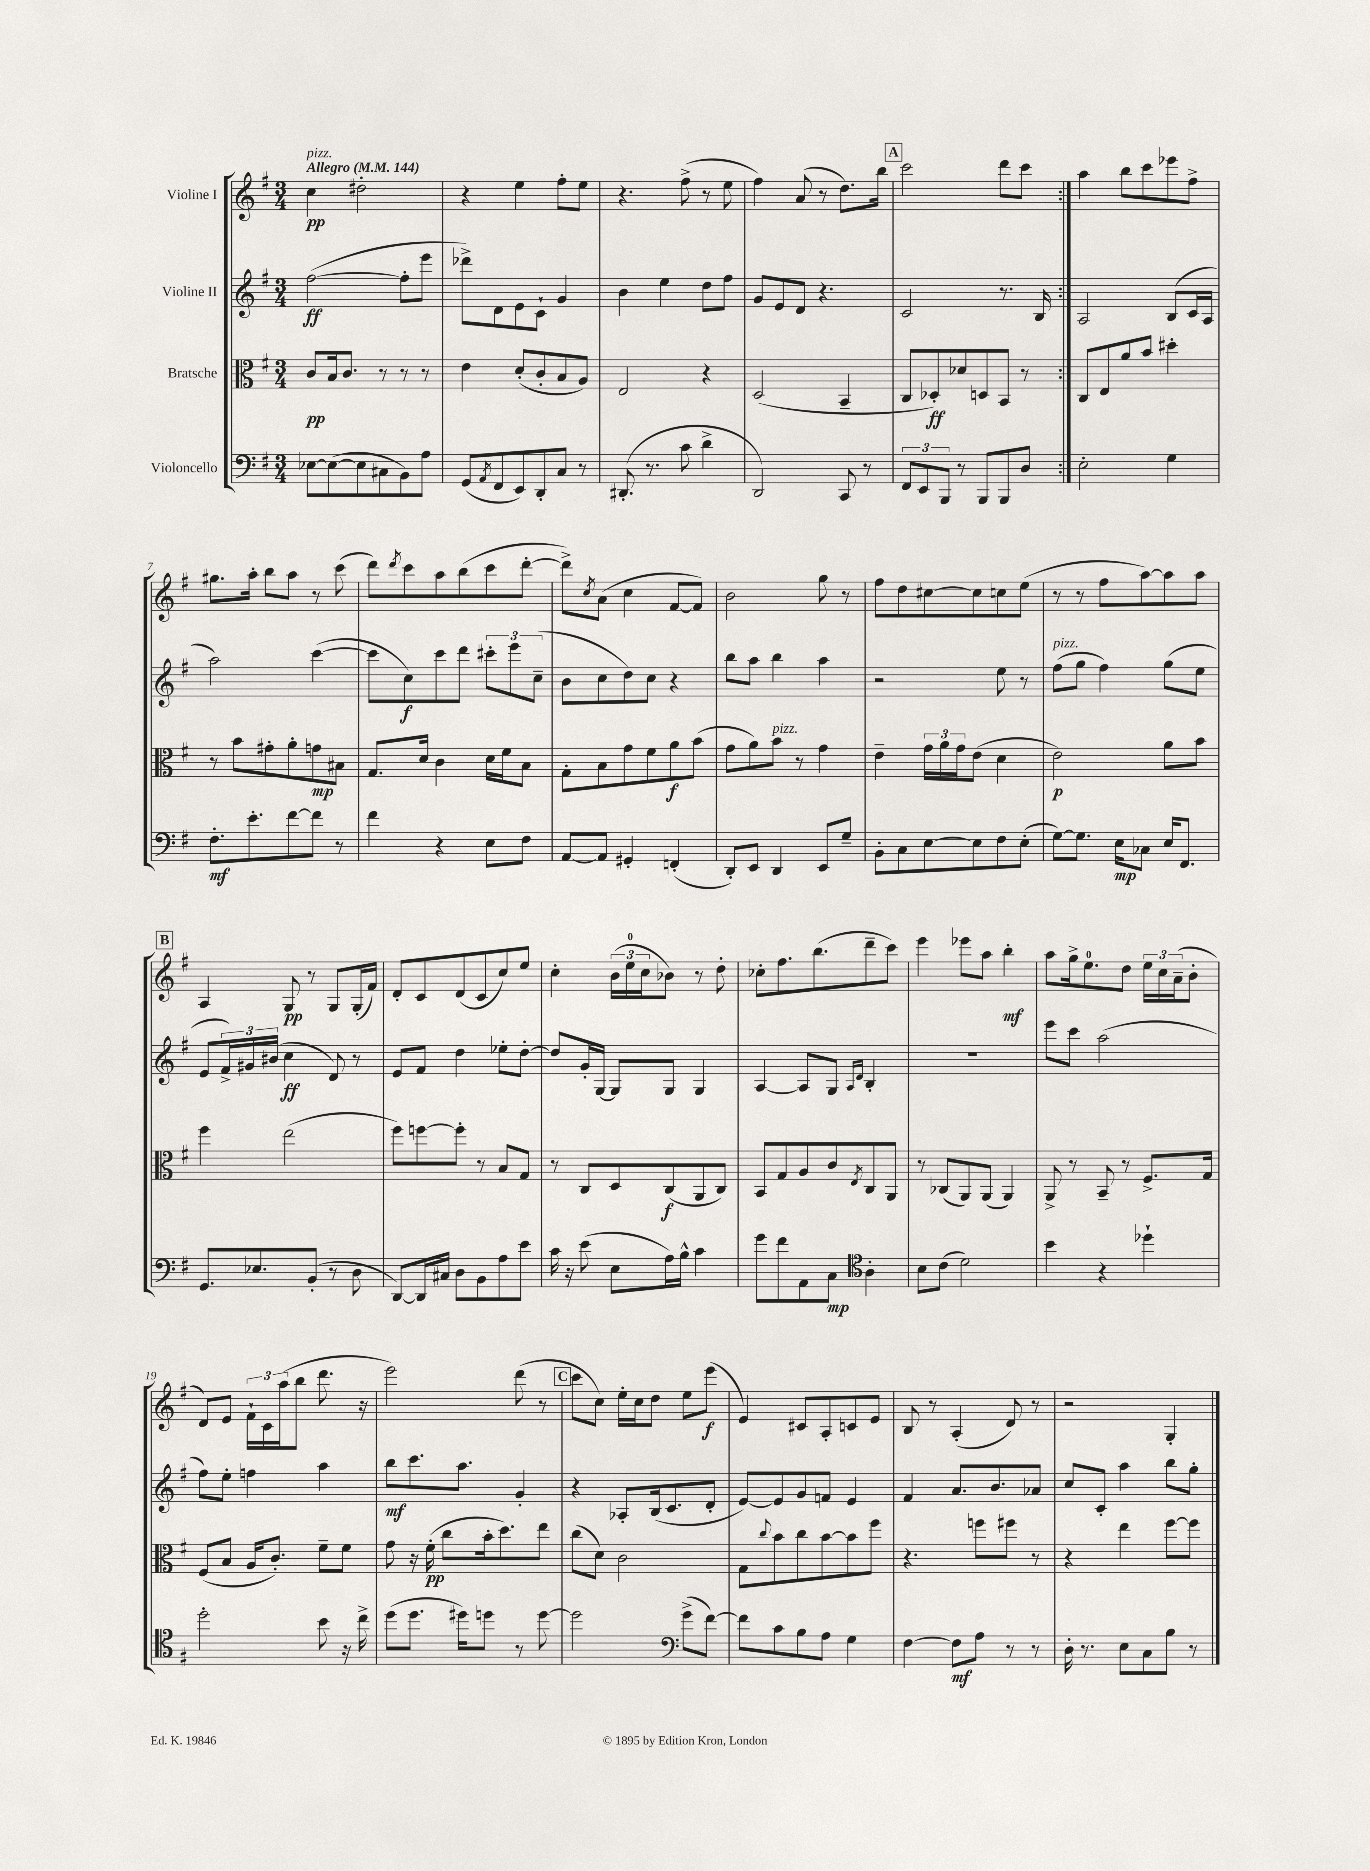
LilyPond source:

<<
\new StaffGroup <<
\new Staff = "s0" \with { instrumentName = "Violine I" } {
    \clef treble \key g \major \numericTimeSignature \time 3/4 \tempo "Allegro" 4 = 144
    \repeat volta 2 { c''4\pp^\markup { \italic "pizz." } dis''2-. |
    r4 e''4 fis''8-. e''8 |
    r4. fis''8->( r8 e''8 |
    fis''4) a'8( r8 d''8.) b''16 |
    \mark \markup { \box "A" } c'''2 d'''8 c'''8 | }
    a''4 b''8 c'''8 ees'''8 fis''8-> |
    gis''8. a''16-. b''8 a''8 r8 c'''8( |
    d'''8) \acciaccatura { d'''8 } c'''8 a''8 b''8( c'''8 d'''8~-. |
    d'''8->) \acciaccatura { c''8 } a'8( c''4 fis'8~ fis'8) |
    b'2 g''8 r8 |
    fis''8 d''8 cis''8~ cis''8 c''8 e''8( |
    r8 r8 fis''8 a''8~) a''8 a''8 |
    \mark \markup { \box "B" } a4 g8\pp r8 g8 g16-.( fis'16) |
    d'8-. c'8 d'8( c'8 c''8) e''8 |
    c''4-. \tuplet 3/2 { b'16( e''16-0 c''16 } bes'8) r8 d''8-. |
    ces''8-. fis''8. b''8.( d'''8-- c'''8) |
    e'''4 ees'''8 a''8 b''4-.\mf |
    a''8 g''16-> e''8.-0 d''8 \tuplet 3/2 { e''16 c''16 a'16--( } b'8-. |
    d'8) e'8 \tuplet 3/2 { fis'16-! c'16 a''16( } b''8 d'''8. r16 |
    e'''2) d'''8( r8 |
    \mark \markup { \box "C" } c'''8 c''8) e''16-. c''16 d''8 e''8 e'''8\f( |
    e'4) cis'8 a8-. c'8 e'8 |
    b8 r8 a4-.( d'8) r8 |
    r2 g4-. \bar "|." |
}
\new Staff = "s1" \with { instrumentName = "Violine II" } {
    \clef treble \key g \major \numericTimeSignature \time 3/4
    \repeat volta 2 { fis''2~\ff( fis''8-. e'''8 |
    des'''8->) d'8 e'8 c'8-! g'4 |
    b'4 e''4 d''8 fis''8 |
    g'8 e'8 d'8 r4. |
    \mark \markup { \box "A" } c'2 r8. b16 | }
    a2 b8( c'16 a16 |
    a''2) c'''4~( |
    c'''8 c''8\f) c'''8 d'''8 \tuplet 3/2 { cis'''8-. e'''8 c''8--( } |
    b'8 c''8 d''8) c''8 r4 |
    b''8 a''8 b''4 a''4 |
    r2 e''8 r8 |
    fis''8^\markup { \italic "pizz." }( g''8 fis''4) g''8( e''8 |
    \mark \markup { \box "B" } e'8 \tuplet 3/2 { fis'16->) gis'16 bis'16( } c''4\ff d'8) r8 |
    e'8 fis'8 d''4 ees''8-. d''8~-. |
    d''8 g'16-. g16~ g8 g8 g4 |
    a4~ a8 g8 \grace { a16 d'16 } b4-. |
    R2. |
    e'''8 c'''8 a''2( |
    fis''8) e''8-. f''4 a''4 |
    b''8\mf c'''8. a''8. g'4-. |
    \mark \markup { \box "C" } r4 aes8-. b16( c'8. d'8-. |
    e'8~) e'8 g'8 f'8 e'4 |
    fis'4 a'8. b'8. aes'8 |
    c''8 c'8-. a''4 b''8 g''8-. \bar "|." |
}
\new Staff = "s2" \with { instrumentName = "Bratsche" } {
    \clef alto \key g \major \numericTimeSignature \time 3/4
    \repeat volta 2 { c'8\pp b16 c'8. r8 r8 r8 |
    e'4 d'8-.( c'8-. b8 a8) |
    e2 r4 |
    d2( b,4-- |
    \mark \markup { \box "A" } c8 des8-.\ff) des'8 d8 b,8 r8 | }
    c8 e8 a'8 b'8 dis''4-. |
    r8 b'8 gis'8-. a'8-. g'8\mp bis8 |
    g8. d'16 c'4 d'16 fis'16 b8 |
    g8-. b8 g'8 fis'8 a'8\f b'8( |
    g'8 a'8) b'8^\markup { \italic "pizz." } r8 g'4 |
    e'4-- \tuplet 3/2 { g'16 a'16 g'16 } e'8( d'4 |
    e'2\p) a'8 b'8 |
    \mark \markup { \box "B" } fis''4 e''2( |
    fis''8) f''8~ f''8-. r8 b8 g8 |
    r8 c8 d8 c8\f( a,8 c8) |
    b,8 g8 a8 c'8 \acciaccatura { e8 } c8 a,8 |
    r8 ces8( a,8) a,8( a,4) |
    a,8-> r8 b,8-- r8 fis8.-> g16 |
    fis8( b8 a16 c'8.-.) fis'8-- fis'8 |
    g'8 r16 fis'16-.\pp( c''8 b'16-. d''8.) e''8 |
    \mark \markup { \box "C" } c''8( d'8) c'2 |
    g8 \appoggiatura { c''8 } b'8 c''8 b'8~ b'8 fis''8 |
    r4. f''8 fis''8 r8 |
    r4 e''4 fis''8~ fis''8 \bar "|." |
}
\new Staff = "s3" \with { instrumentName = "Violoncello" } {
    \clef bass \key g \major \numericTimeSignature \time 3/4
    \repeat volta 2 { ees8~ ees8~( ees8 cis8 b,8) a8 |
    g,8( \acciaccatura { a,8 } fis,8 e,8) d,8-. c8 r8 |
    dis,8.-.( r8. c'8 d'4-> |
    d,2) c,8 r8 |
    \mark \markup { \box "A" } \tuplet 3/2 { fis,8 e,8 b,,8 } r8 b,,8 b,,8 d8 | }
    e2-. g4 |
    fis8.-.\mf e'8.-. fis'8~ fis'8 r8 |
    fis'4 r4 e8 fis8 |
    a,8~ a,8 gis,4-. f,4-.( |
    d,8-.) e,8 d,4 e,8 g8-- |
    b,8-. c8 e8~ e8 fis8 e8-.( |
    g8~) g8. e16\mp ces8 e16 fis,8. |
    \mark \markup { \box "B" } g,8. ees8. b,8-.( r8 d8 |
    d,8~) d,16 cis16 d8 b,8 a8 e'8 |
    c'16 r16 e'8( e8 a16) b16-^ c'4 |
    g'8 fis'8 a,8 c8\mp \clef tenor a4-. |
    b8 c'8( d'2) |
    b'4 r4 des''4-! |
    d''2-. b'8 r16 c''16-> |
    d''8( d''8. dis''16) d''8 r8 d''8~ |
    \mark \markup { \box "C" } d''2 \clef bass g'8->( fis'8~) |
    fis'8 c'8 b8 a8 g4 |
    fis4~ fis8\mf a8 r8 r8 |
    d16-. r8. e8 c8 b8 r8 \bar "|." |
}
>>
>>
